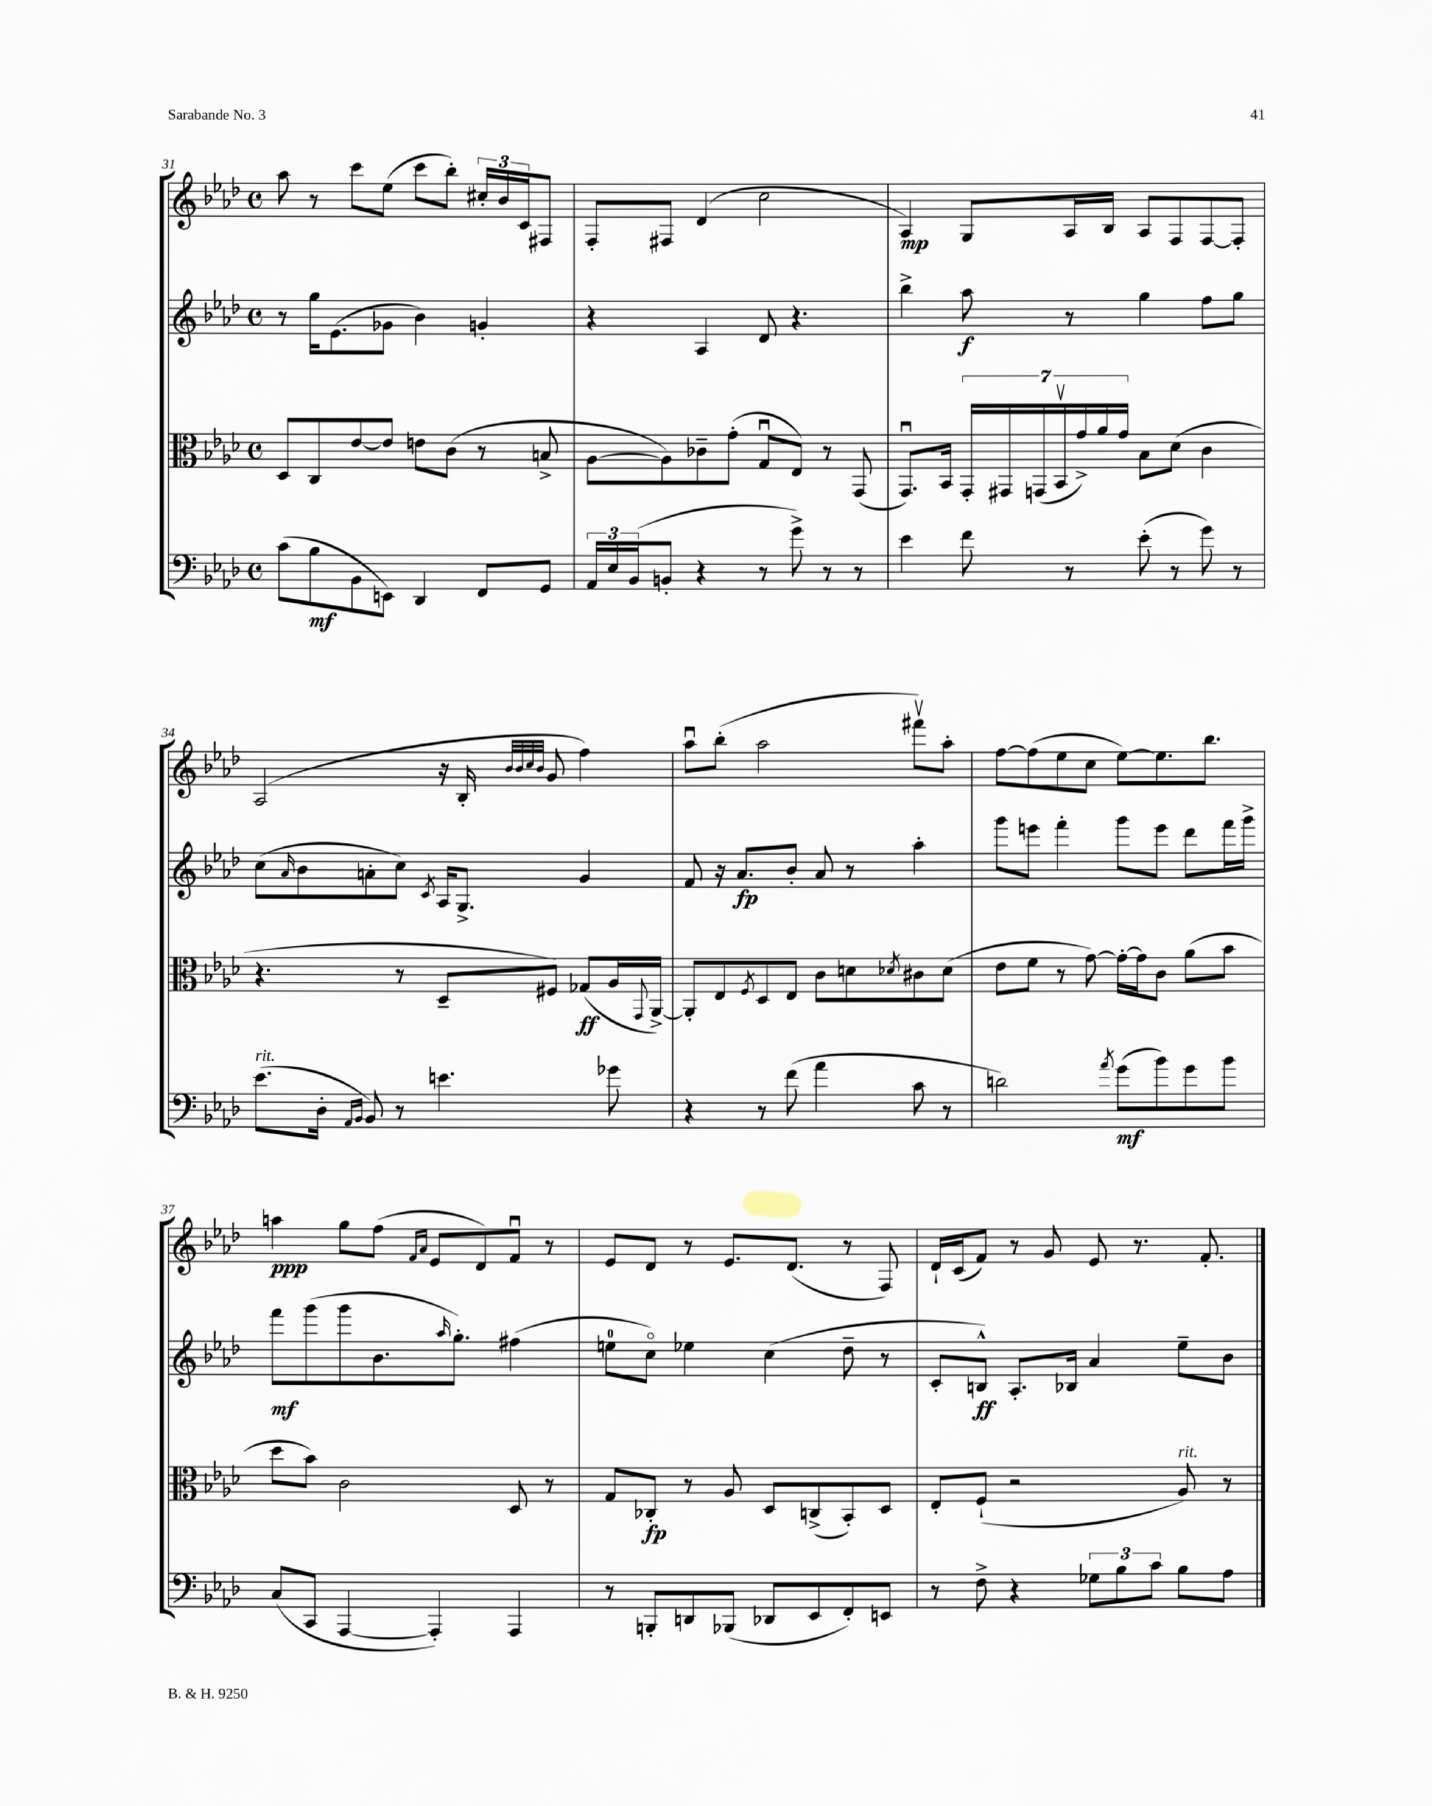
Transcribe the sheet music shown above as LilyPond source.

<<
\new StaffGroup <<
\new Staff = "s0" {
    \clef treble \key aes \major \defaultTimeSignature \time 4/4
    aes''8 r8 c'''8 ees''8( c'''8 bes''8-.) \tuplet 3/2 { cis''16-. bes'16 c'16 } fis8 |
    f8-. fis8 des'4( c''2 |
    aes4\mp) g8 aes16 bes16 aes8 f8 f8~ f8-. |
    aes2( r16 bes16-. \grace { bes'32 bes'32 c''32 bes'32 } g'8 f''4) |
    aes''8\downbow bes''8-.( aes''2 fis'''8\upbow) aes''8-. |
    f''8~ f''8( ees''8 c''8 ees''8~) ees''8. bes''8. |
    a''4\ppp g''8 f''8( \grace { f'16 aes'16 } ees'8 des'8) f'8\downbow r8 |
    ees'8 des'8 r8 ees'8. des'8.( r8 f8) |
    des'16-! c'16( f'8) r8 g'8 ees'8 r8. f'8.-. \bar "|." |
}
\new Staff = "s1" {
    \clef treble \key aes \major \defaultTimeSignature \time 4/4
    r8 g''16 ees'8.( ges'8 bes'4) g'4-. |
    r4 aes4 des'8 r4. |
    bes''4-> aes''8\f r8 g''4 f''8 g''8 |
    c''8( \grace { aes'16 } bes'8 a'8-. c''8) \acciaccatura { c'8 } aes16 g8.-> g'4 |
    f'8 r16 aes'8.\fp bes'8-. aes'8 r8 aes''4-. |
    g'''8 e'''8 f'''4-. g'''8 e'''8 des'''8 f'''16 g'''16-> |
    f'''8\mf g'''8( g'''8 bes'8. \grace { aes''16 } g''8.-.) fis''4( |
    e''8-0 c''8\flageolet) ees''4 c''4( des''8-- r8 |
    c'8-. b8-^\ff) aes8.-. bes16 aes'4 ees''8-- bes'8 \bar "|." |
}
\new Staff = "s2" {
    \clef alto \key aes \major \defaultTimeSignature \time 4/4
    des8 c8 ees'8~ ees'8 e'8 c'8( r8 b8-> |
    aes8~ aes8) ces'8-- g'8-.( g8\downbow ees8) r8 g,8( |
    g,8.\downbow) bes,16 \tuplet 7/4 { g,16-. gis,16 g,16( bes,16\upbow g'16->) aes'16 g'16 } bes8 des'8( c'4 |
    r4. r8 des8-- fis8) ges8\ff( aes16 \appoggiatura { g,8 } aes,16~->) |
    aes,8-. ees8 \acciaccatura { f8 } des8 ees8 c'8 d'8 \acciaccatura { des'8 } cis'8 des'8( |
    ees'8 f'8 r8 g'8~) g'16~-. g'16 c'8 aes'8( bes'8 |
    des''8 bes'8) c'2 des8 r8 |
    g8 ces8-.\fp r8 aes8 des8 c8->( bes,8-.) des8 |
    ees8-. f8-!( r2 aes8^\markup { \italic "rit." }) r8 \bar "|." |
}
\new Staff = "s3" {
    \clef bass \key aes \major \defaultTimeSignature \time 4/4
    c'8( bes8\mf bes,8 e,8) des,4 f,8 g,8 |
    \tuplet 3/2 { aes,16 ees16 bes,16( } b,8-. r4 r8 g'8->) r8 r8 |
    ees'4 f'8 r8 ees'8-.( r8 g'8) r8 |
    ees'8.^\markup { \italic "rit." }( des16-. \grace { aes,16 bes,16 } bes,8) r8 e'4. ges'8 |
    r4 r8 f'8( aes'4 c'8 r8 |
    d'2) \acciaccatura { aes'8 } g'8\mf( bes'8) g'8 bes'8 |
    c8( c,8 aes,,4~ aes,,4-.) aes,,4 |
    r8 b,,8-. d,8 bes,,8( des,8 ees,8 f,8-.) e,8 |
    r8 f8-> r4 \tuplet 3/2 { ges8 bes8 c'8 } bes8 aes8 \bar "|." |
}
>>
>>
\layout { \context { \Score currentBarNumber = #31 } }
